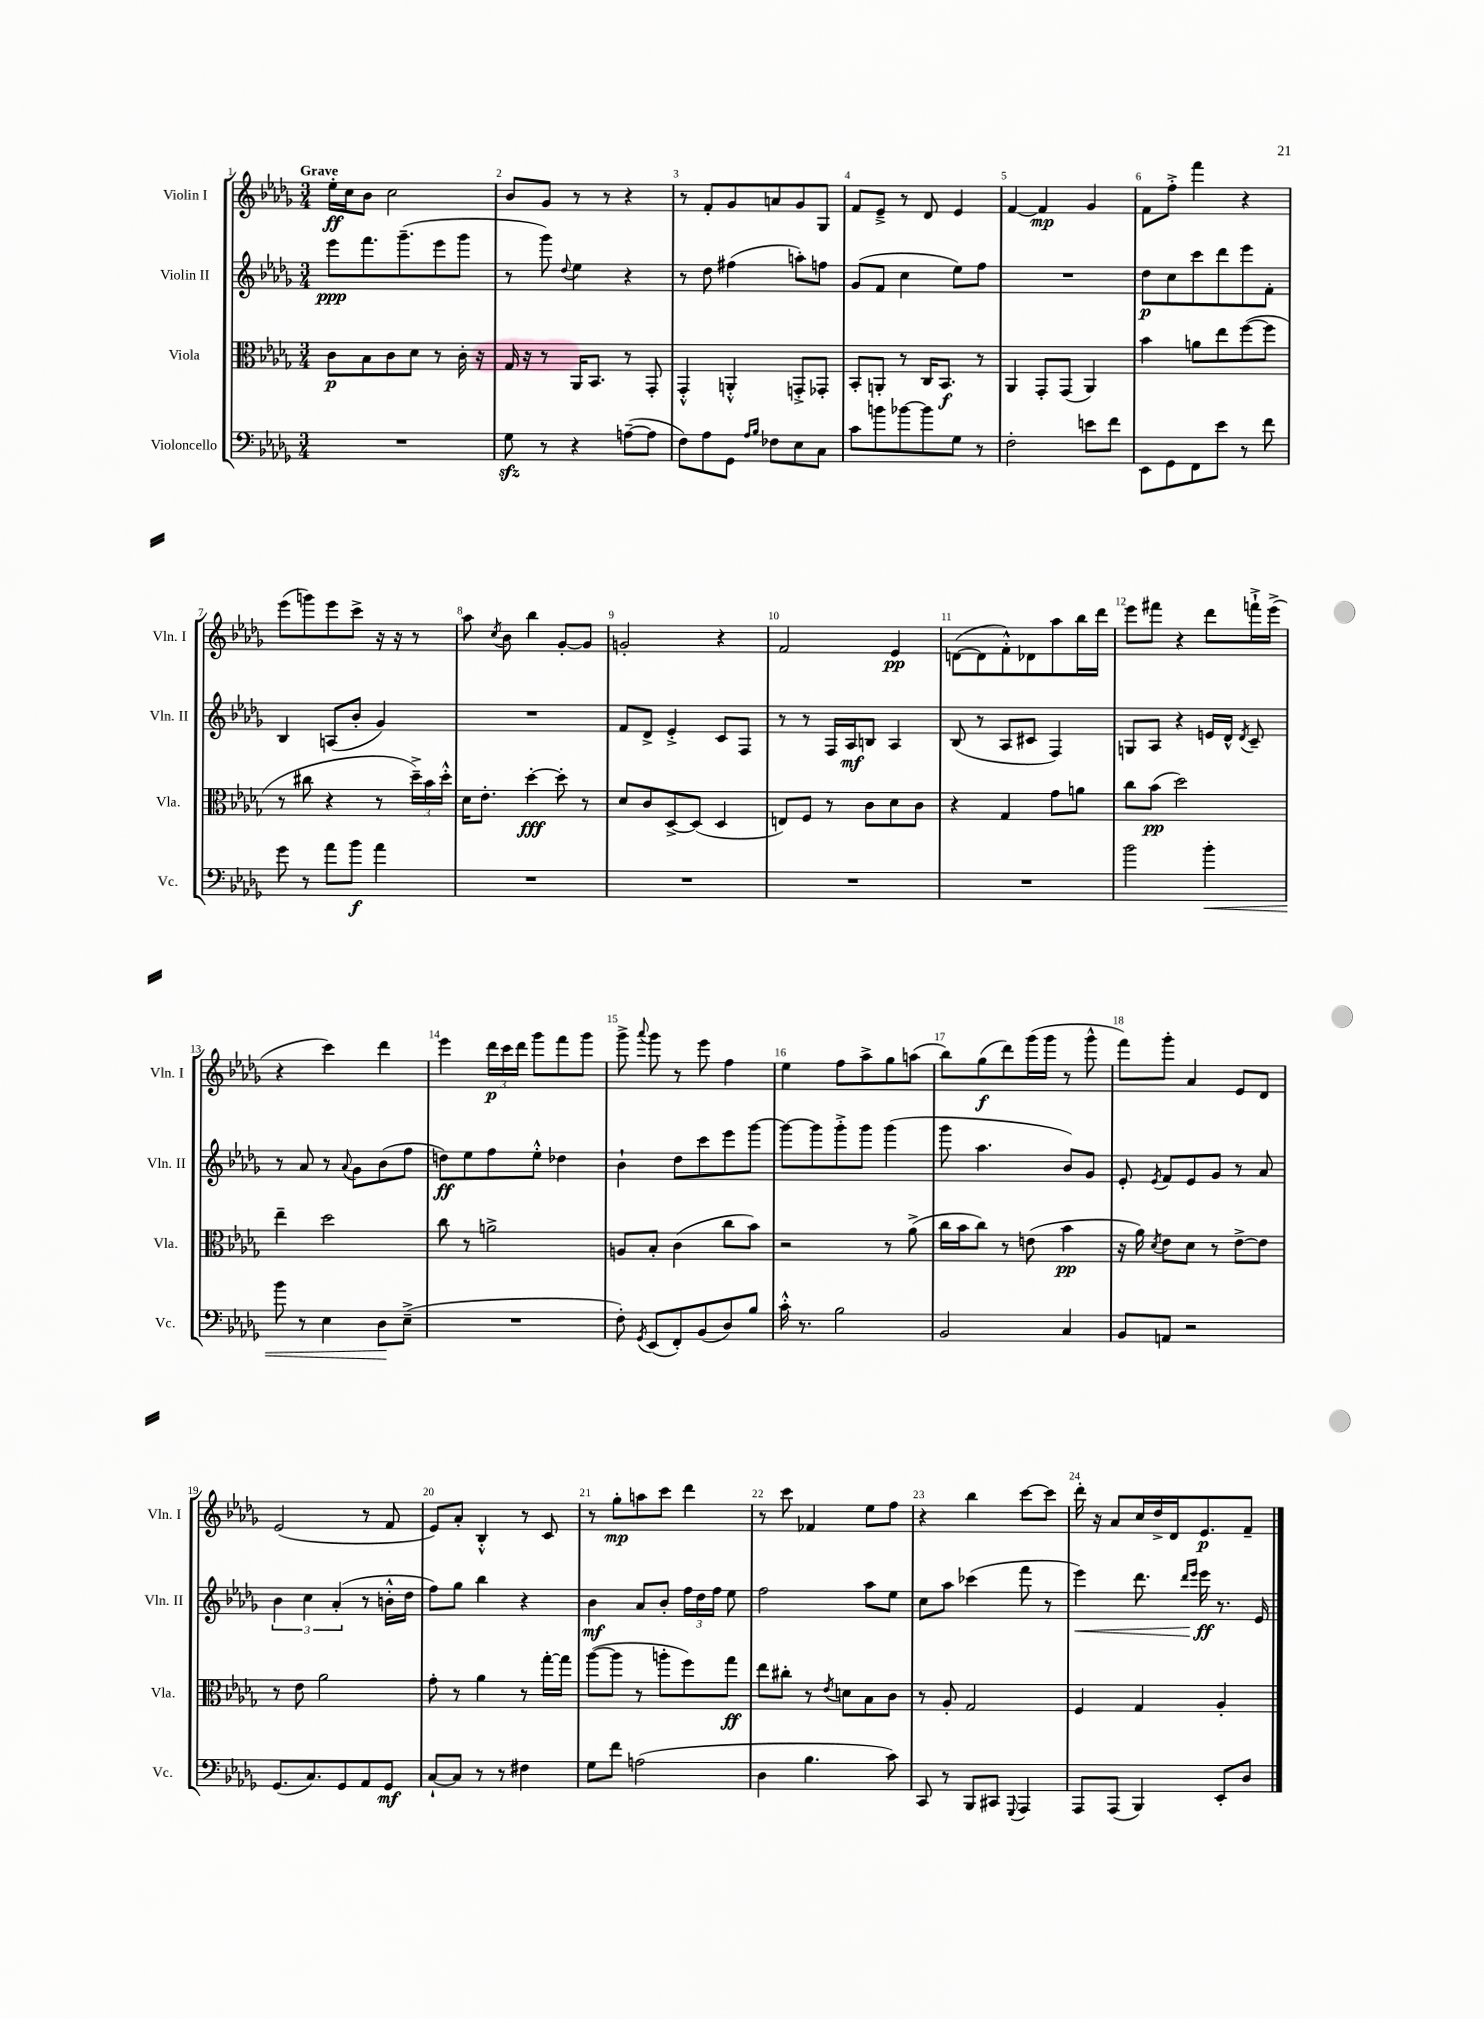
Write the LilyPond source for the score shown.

<<
\new StaffGroup <<
\new Staff = "s0" \with { instrumentName = "Violin I" shortInstrumentName = "Vln. I" } {
    \clef treble \key des \major \numericTimeSignature \time 3/4 \tempo "Grave"
    \autoBeamOff ees''16[-.\ff c''16 bes'8] c''2 |
    bes'8[ ges'8] r8 r8 r4 |
    r8 f'8[-. ges'8 a'8 ges'8 ges8] |
    f'8[ ees'8]---> r8 des'8 ees'4 |
    f'4~ f'4\mp ges'4 |
    f'8[ f''8]-.-> f'''4 r4 |
    ees'''8[( g'''8) ees'''8 c'''8]-> r16 r16 r8 |
    aes''8 \acciaccatura { c''8 } bes'8 bes''4 ges'8[~-. ges'8] |
    g'2-. r4 |
    f'2 ees'4\pp |
    d'8[~( d'8 f'8-.-^) des'8 aes''8 bes''16 des'''16] |
    ees'''8[ fis'''8] r4 des'''8[ f'''16-!-> ees'''16]->( |
    r4 c'''4) des'''4 |
    ees'''4 \tuplet 3/2 { des'''16[\p c'''16 des'''16] } ges'''8[ f'''8 ges'''8] |
    ges'''8-> \appoggiatura { aes'''8 } ges'''8 r8 ees'''8 f''4 |
    ees''4 f''8[ aes''8-> ges''8 a''8]( |
    bes''8[) ges''8\f( des'''8) ges'''16( ges'''16] r8 ges'''8-^ |
    f'''8[) ges'''8]-. aes'4 ees'8[ des'8] |
    ees'2( r8 f'8 |
    ees'8[) aes'8]-. bes4-.-^ r8 c'8 |
    r8 ges''8[-.\mp a''8 c'''8] des'''4 |
    r8 c'''8 fes'4 ees''8[ f''8] |
    r4 bes''4 c'''8[~ c'''8] |
    des'''16-. r16 aes'8[ c''16 des''16-> des'16 ees'8.\p f'8]-- \bar "|." |
}
\new Staff = "s1" \with { instrumentName = "Violin II" shortInstrumentName = "Vln. II" } {
    \clef treble \key des \major \numericTimeSignature \time 3/4
    \autoBeamOff ees'''8[\ppp f'''8. ges'''8.--( ees'''8 ges'''8] |
    r8 ges'''8) \appoggiatura { des''8 } ees''4 r4 |
    r8 des''8 fis''4( a''8[-.) f''8] |
    ges'8[( f'8] c''4 ees''8[) f''8] |
    R2. |
    des''8[\p c''8 c'''8 des'''8 ees'''8 f'8]-. |
    bes4 a8[( bes'8]-. ges'4) |
    R2. |
    f'8[ des'8]-> ees'4-.-> c'8[ f8] |
    r8 r8 f16[ aes16\mf b8] aes4 |
    bes8( r8 aes8[ cis'8] f4) |
    g8[ aes8] r4 e'16[ des'16]-^ \acciaccatura { des'8 } c'8-- |
    r8 aes'8 r8 \appoggiatura { aes'8 } ges'8[ bes'8( f''8] |
    d''8[\ff) ees''8 f''8 ees''8]-.-^ des''4 |
    bes'4-! des''8[ c'''8 ees'''8 ges'''8]~ |
    ges'''8[~ ges'''8 ges'''8-.-> ges'''8] ges'''4( |
    ges'''8 aes''4. bes'8[) ges'8] |
    ees'8-. \acciaccatura { ees'8 } f'8[ ees'8 ges'8] r8 aes'8 |
    \tuplet 3/2 { bes'4 c''4 aes'4-.( } r8 b'16[-.-^ des''16] |
    f''8[) ges''8] bes''4 r4 |
    bes'4\mf aes'8[ bes'8]-. \tuplet 3/2 { f''16[ des''16 f''16] } ees''8 |
    f''2 aes''8[ ees''8] |
    c''8[ aes''8] ces'''4( f'''8 r8 |
    ees'''4\<) des'''8. \grace { des'''16[ ees'''16] } ees'''16\ff\! r8. ees'16 \bar "|." |
}
\new Staff = "s2" \with { instrumentName = "Viola" shortInstrumentName = "Vla." } {
    \clef alto \key des \major \numericTimeSignature \time 3/4
    \autoBeamOff c'8[\p bes8 c'8 des'8] r8 c'16-. r16 |
    ges16 r16 r8 aes,16[ bes,8.] r8 ges,8-. |
    ges,4-.-^ a,4-.-^ g,8[-.-> ges,8]-. |
    bes,8[-. a,8]-. r8 c16[ bes,8.]\f r8 |
    aes,4 ges,8[-. ges,8]( aes,4) |
    bes'4 a'8[ ees''8 f''8~( f''8] |
    r8 cis''8 r4 r8 \tuplet 3/2 { des''16[--->) bes'16 des''16]-.-^ } |
    des'16[ ees'8.]-. des''4~-.\fff des''8-. r8 |
    des'8[ c'8 des8~-> des8]( des4 |
    e8[) f8] r8 c'8[ des'8 c'8] |
    r4 ges4 ges'8[ a'8] |
    c''8[ bes'8]\pp( des''2) |
    ees''4-- des''2 |
    c''8 r8 a'2-> |
    a8[ bes8]-. c'4( c''8[ bes'8]) |
    r2 r8 aes'8->( |
    c''16[ bes'16 c''8]) r8 e'8( bes'4\pp |
    r16 aes'16) \acciaccatura { des'8 } ees'8[ des'8] r8 ees'8[~-> ees'8] |
    r8 ees'8 aes'2 |
    ges'8-. r8 aes'4 r8 ges''16[~-. ges''16] |
    aes''8[~( aes''8] r8 a''8[-. f''8) ges''8]\ff |
    ees''8[ cis''8]-. r8 \acciaccatura { ees'8 } d'8[ bes8 c'8] |
    r8 aes8-. ges2 |
    f4 ges4 aes4-. \bar "|." |
}
\new Staff = "s3" \with { instrumentName = "Violoncello" shortInstrumentName = "Vc." } {
    \clef bass \key des \major \numericTimeSignature \time 3/4
    \autoBeamOff R2. |
    ges8\sfz r8 r4 a8[~--( a8] |
    f8[) aes8 ges,8] \grace { aes16[ bes16] } fes8[ ees8 c8] |
    c'8[ b'8 bes'8~ bes'8 ges8] r8 |
    f2-. e'8[ f'8] |
    ees,8[ ges,8 f,8 ees'8] r8 f'8 |
    ges'8 r8 aes'8[ bes'8]\f aes'4 |
    R2. |
    R2. |
    R2. |
    R2. |
    bes'2 bes'4-.\< |
    bes'8 r8 ees4 des8[\! ees8]--->( |
    R2. |
    f8-.) \acciaccatura { ges,8 } ees,8[( f,8-.) bes,8( des8) bes8] |
    c'16-.-^ r8. bes2 |
    bes,2 c4 |
    bes,8[ a,8] r2 |
    ges,8.[( c8.) ges,8 aes,8 ges,8]\mf |
    c8[~-! c8] r8 r8 fis4 |
    ges8[ f'8] a2( |
    des4 bes4. c'8) |
    c,8 r8 bes,,8[ cis,8] \appoggiatura { ges,,8 } aes,,4 |
    aes,,8[ aes,,8]( bes,,4) ees,8[-. des8] \bar "|." |
}
>>
>>
\layout { \context { \Score \override BarNumber.break-visibility = ##(#f #t #t) barNumberVisibility = #all-bar-numbers-visible } }
